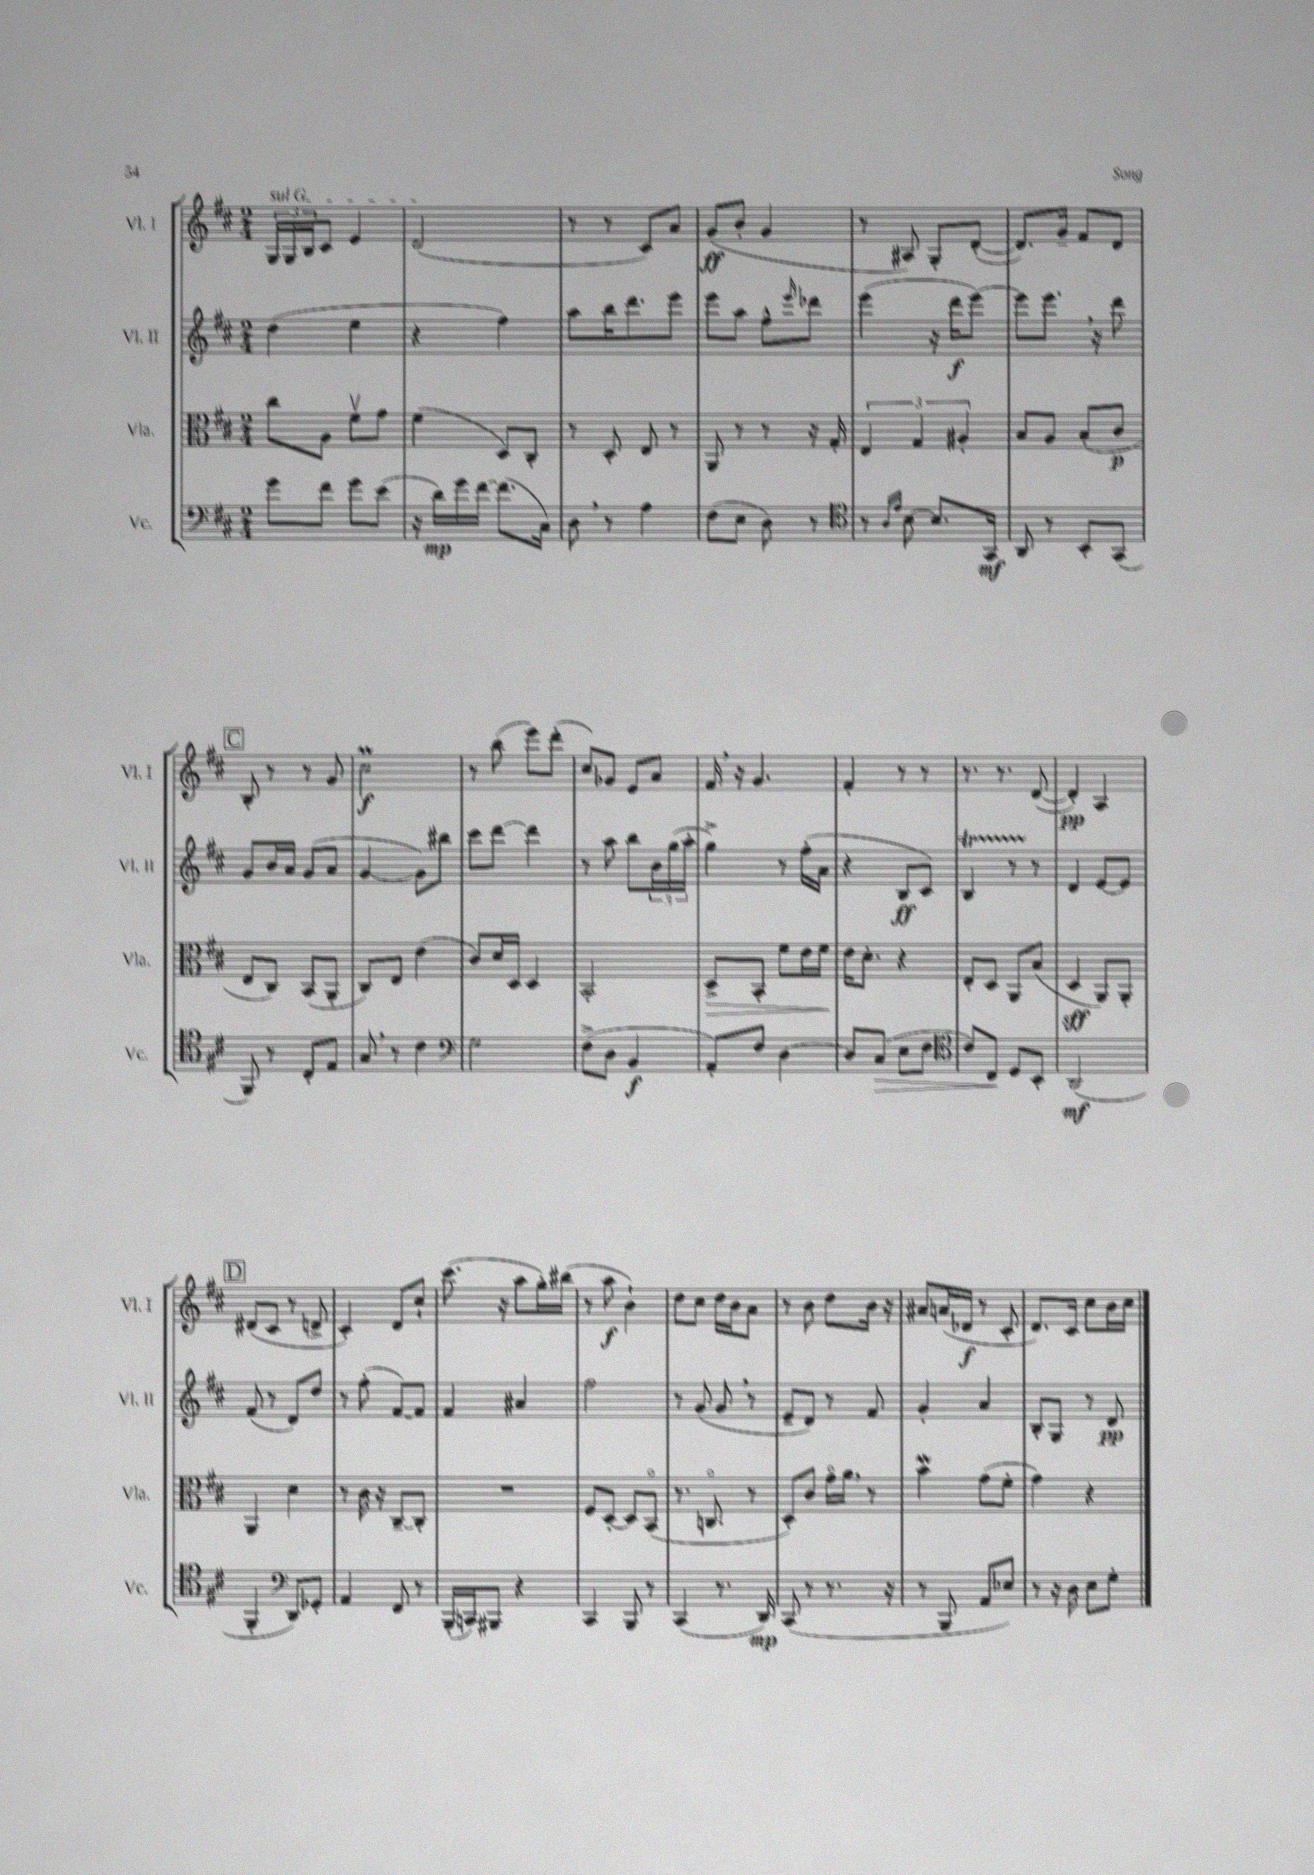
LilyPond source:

<<
\new StaffGroup <<
\new Staff = "s0" \with { instrumentName = "Vl. I" shortInstrumentName = "Vl. I" } {
    \clef treble \key d \major \numericTimeSignature \time 2/4
    \tuplet 3/2 { \once \override TextSpanner.bound-details.left.text = \markup { \italic "sul G" } g16\startTextSpan g16 b16 } cis'8 e'4 |
    d'2\stopTextSpan( |
    r8 r8 cis'8) a'8 |
    g'8\ff( b'8-. g'4 |
    r8 ais8) g8-. d'8~-.( |
    d'8.) g'16-- fis'8 d'8 |
    \mark \markup { \box "C" } b8-. r8 r8 g'8 |
    cis''2\prall\f |
    r8 b''8( e'''8) d'''8-.( |
    cis''8) ges'8 e'8 a'8 |
    fis'16 \breathe r16 g'4. |
    fis'4-. r8 r8 |
    r8. r8. d'8~( |
    d'4-.\pp) a4 |
    \mark \markup { \box "D" } dis'8( cis'8 r8 d'8-> |
    cis'4-.) d'8 cis''8-! |
    cis'''8.( r16 a''8 g''16-.) bis''16( |
    r8 a''8\f b'4-!) |
    d''8 cis''8 d''16 b'16 a'8 |
    r8 b'8 d''8 b'16 r16 |
    ais'8 a'16( des'16\f r8 cis'8-. |
    d'8.) cis'16 cis''8 b'16 cis''16 \bar "|." |
}
\new Staff = "s1" \with { instrumentName = "Vl. II" shortInstrumentName = "Vl. II" } {
    \clef treble \key d \major \numericTimeSignature \time 2/4
    d''4( e''4 |
    r4 fis''4) |
    a''8 b''16 d'''8. e'''8 |
    e'''8 a''8 fis''8-^ \grace { e'''16 } des'''8 |
    e'''4( r16 d'''16\f e'''8~) |
    e'''8 e'''8. \breathe r16 d'''8 |
    \mark \markup { \box "C" } g'8 b'16 a'16 g'8( a'8 |
    g'4~ g'8) bis''8 |
    cis'''8 d'''8~ d'''4 |
    r8 a''8 b''8 \tuplet 3/2 { b'16 g''16( a''16-. } |
    g''4->) r8 fis''16-.( a'16 |
    r4 b8\ff cis'8) |
    b4\startTrillSpan r8 r8\stopTrillSpan |
    d'4 e'8~ e'8 |
    \mark \markup { \box "D" } fis'8( r8 d'8) d''8 |
    r8 fis''8-.( fis'8~) fis'8 |
    fis'4 ais'4 |
    fis''2 |
    r8 g'8( g'8 \breathe r8 |
    e'8-- d'8) r8 fis'8 |
    g'4-. a'4 |
    b8-. g8 r8 d'8\pp \bar "|." |
}
\new Staff = "s2" \with { instrumentName = "Vla." shortInstrumentName = "Vla." } {
    \clef alto \key d \major \numericTimeSignature \time 2/4
    cis''8 a8 fis'8\upbow g'8 |
    fis'4( d8) cis8-. |
    r8 d8-. e8 r8 |
    a,8 r8 r8 r16 g16-. |
    \tuplet 3/2 { e4 g4 ais4-. } |
    b8 a8 b8-.( cis'8\p |
    \mark \markup { \box "C" } e8 cis8) b,8( a,8-. |
    cis8) e8 e'4( |
    cis'8) d'16 d16 d4 |
    b,2-. |
    d8->\> b,8-. fis'8 e'16 fis'16\! |
    e'16 d'8.-. r4 |
    e8-. d8 a,8 b8( |
    d4\sff a,8) a,8-. |
    \mark \markup { \box "D" } a,4 d'4 |
    r8 cis'16 r16 cis8~-- cis8-. |
    R2 |
    fis8 d8~-. d8 b,8\flageolet( |
    r8. c8.\flageolet r8 |
    d8-.) cis'8 g'16\flageolet a'16 \breathe r8 |
    b'4\mordent g'8( fis'8-. |
    g'4) r4 \bar "|." |
}
\new Staff = "s3" \with { instrumentName = "Vc." shortInstrumentName = "Vc." } {
    \clef bass \key d \major \numericTimeSignature \time 2/4
    g'8 fis'8 g'8 e'8( |
    r16 d'16\mp) g'16 fis'16~ fis'8.( cis16) |
    d8 \breathe r8 a4 |
    fis8( e8 d8) r8 |
    \clef tenor r8 \grace { a16 e'16 } b8~ b8. g,16\mf |
    a,8 r8 b,8-. g,8( |
    \mark \markup { \box "C" } fis,8) r8 cis8-. e8 |
    g8 \breathe r8 cis'4 |
    \clef bass g2 |
    fis8->( d8 b,4\f |
    a,8-.) fis8 d4~ |
    d8 cis8\>( e8 fis8 |
    \clef tenor cis'8) cis8\! d8 b,8-. |
    a,2\mf( |
    \mark \markup { \box "D" } fis,4-. \clef bass d,8) ges,8-. |
    a,4 fis,8 r8 |
    b,,16-.( c,16) bis,,8 r4 |
    cis,4 b,,8 r8 |
    cis,4( r8. d,16\mp) |
    cis,8( r8 r8. r16 |
    r8 b,,8 a,8 ees8) |
    r8 r16 d16 e8 g8-. \bar "|." |
}
>>
>>
\layout { \context { \Score \remove "Bar_number_engraver" } }
